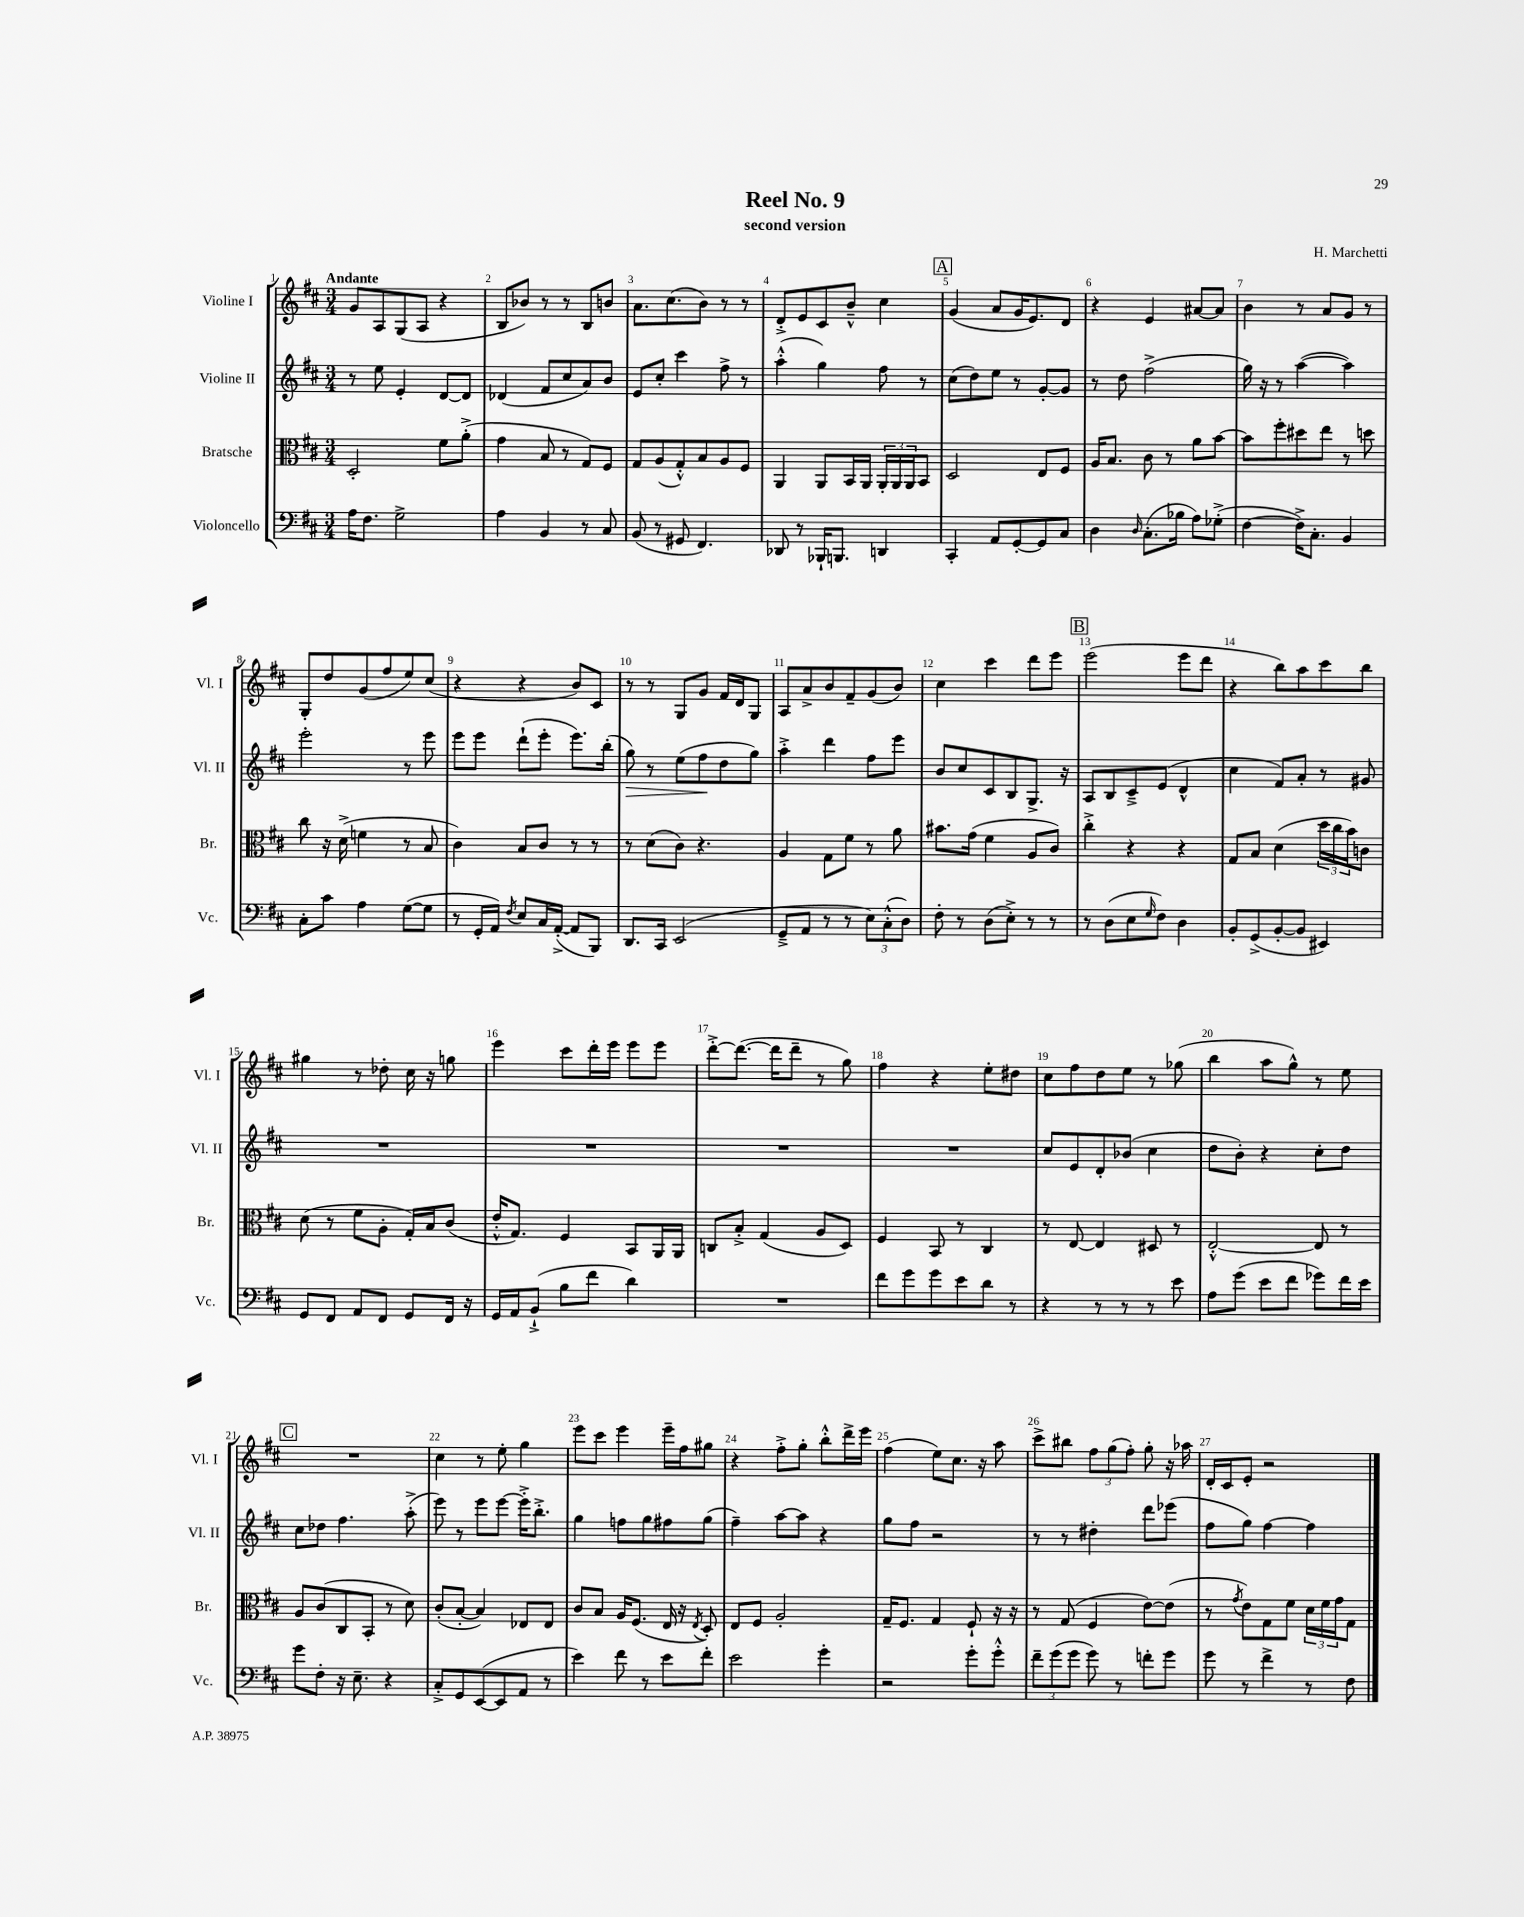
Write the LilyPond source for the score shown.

\header { title = "Reel No. 9" composer = "H. Marchetti" subtitle = "second version" }
<<
\new StaffGroup <<
\new Staff = "s0" \with { instrumentName = "Violine I" shortInstrumentName = "Vl. I" } {
    \clef treble \key d \major \numericTimeSignature \time 3/4 \tempo "Andante"
    g'8 a8 g8( a8 r4 |
    b8 bes'8) r8 r8 b8 b'8 |
    a'8. cis''8.( b'8) r8 r8 |
    d'8-.-> e'8 cis'8 b'8---^ cis''4 |
    \mark \markup { \box "A" } g'4( a'8 g'16 e'8.) d'8 |
    r4 e'4 ais'8~ ais'8 |
    b'4 r8 a'8 g'8 r8 |
    g8-. d''8 g'8( fis''8 e''8) cis''8( |
    r4 r4 b'8) cis'8 |
    r8 r8 g8 g'8 fis'16 d'16 g8 |
    a8 a'8-> b'8 fis'8-- g'8( b'8) |
    cis''4 cis'''4 d'''8 e'''8 |
    \mark \markup { \box "B" } e'''2( e'''8 d'''8 |
    r4 b''8) a''8 cis'''8 b''8 |
    gis''4 r8 des''8-. cis''16 r16 g''8 |
    e'''4 cis'''8 d'''16-. e'''16 e'''8 e'''8 |
    d'''8~-.-> d'''8.~( d'''16 d'''8-- r8 g''8) |
    fis''4 r4 e''8-. dis''8 |
    cis''8 fis''8 d''8 e''8 r8 ges''8( |
    b''4 a''8 g''8-^) r8 e''8 |
    \mark \markup { \box "C" } R2. |
    cis''4 r8 e''8-. g''4 |
    e'''8 cis'''8 e'''4 e'''16-- fis''16 gis''8 |
    r4 fis''8-.-> g''8-. b''8-.-^ d'''16-> e'''16 |
    fis''4( e''8) cis''8. r16 a''8 |
    cis'''8-> bis''8 \tuplet 3/2 { fis''8 g''8( fis''8-.) } g''8-. r16 aes''16 |
    d'16-. cis'16 e'8-. r2 \bar "|." |
}
\new Staff = "s1" \with { instrumentName = "Violine II" shortInstrumentName = "Vl. II" } {
    \clef treble \key d \major \numericTimeSignature \time 3/4
    r8 e''8 e'4-. d'8~ d'8 |
    des'4( fis'8 cis''8 a'8) b'8 |
    e'8 cis''8-. cis'''4 fis''8-> r8 |
    a''4-.-^( g''4) fis''8 r8 |
    \mark \markup { \box "A" } cis''8( d''8) e''8 r8 g'8~-. g'8 |
    r8 d''8 fis''2->( |
    g''16) r16 r8 a''4~( a''4) |
    e'''2-. r8 e'''8 |
    e'''8 e'''8 d'''8-!( e'''8-. e'''8.) b''16-.( |
    g''8\>) r8 e''8( fis''8\! d''8 g''8) |
    a''4-.-> d'''4 fis''8 e'''8 |
    b'8 cis''8 cis'8 b8 g8.-> r16 |
    \mark \markup { \box "B" } a8 b8 cis'8---> e'8( d'4-^ |
    cis''4 fis'8) a'8-. r8 gis'8 |
    R2. |
    R2. |
    R2. |
    R2. |
    cis''8 e'8 d'8-. bes'8( cis''4 |
    d''8 b'8-.) r4 cis''8-. d''8 |
    \mark \markup { \box "C" } cis''8 des''8 fis''4. a''8-.->( |
    e'''8) r8 e'''8 e'''8~ e'''16-.-> b''8.-.-> |
    g''4 f''8 g''8 fis''8 g''8( |
    fis''4--) a''8~ a''8 r4 |
    g''8 fis''8 r2 |
    r8 r8 dis''4-. d'''8 ees'''8( |
    fis''8 g''8) fis''4~ fis''4 \bar "|." |
}
\new Staff = "s2" \with { instrumentName = "Bratsche" shortInstrumentName = "Br." } {
    \clef alto \key d \major \numericTimeSignature \time 3/4
    d2-. fis'8 a'8-.->( |
    g'4 b8 r8 g8) fis8 |
    g8 a8( g8-.-^) b8 a8 fis8 |
    a,4 a,8 b,16 a,16 \tuplet 3/2 { a,16-. a,16 a,16 } b,8 |
    \mark \markup { \box "A" } d2 e8 fis8 |
    a16 b8. cis'8 r8 a'8 b'8~ |
    b'8 fis''8-. dis''8 e''8 r8 d''8 |
    cis''8 r16 d'16->( f'4 r8 b8 |
    cis'4) b8 cis'8 r8 r8 |
    r8 d'8( cis'8) r4. |
    a4 g8 fis'8 r8 a'8 |
    bis'8. g'16( fis'4 a8 cis'8) |
    \mark \markup { \box "B" } cis''4-.-> r4 r4 |
    g8 b8 d'4( \tuplet 3/2 { d''16 cis''16 b'16) } c'8 |
    d'8( r8 fis'8 a8-. g16-.) b16 cis'8( |
    e'16-.-^ g8.) fis4 b,8 a,16 a,16 |
    c8 b8-.-> g4( a8 d8) |
    fis4 b,8 r8 cis4 |
    r8 e8~ e4 dis8 r8 |
    e2~-.-^ e8 r8 |
    \mark \markup { \box "C" } a8 cis'8( cis8 b,8-. r8 d'8) |
    cis'8-.( b8~-. b4) ees8 ees8 |
    cis'8 b8 a16 fis8.( e16 r16 \acciaccatura { e8 } d8-.) |
    e8 fis8 a2-. |
    g16-- fis8. g4 fis8-! r16 r16 |
    r8 g8( fis4 e'8~) e'8( |
    r8 \acciaccatura { g'8 } e'8) g8 fis'8 \tuplet 3/2 { d'16 fis'16 g'16 } g8 \bar "|." |
}
\new Staff = "s3" \with { instrumentName = "Violoncello" shortInstrumentName = "Vc." } {
    \clef bass \key d \major \numericTimeSignature \time 3/4
    a16 fis8. g2-> |
    a4 b,4 r8 cis8 |
    b,8( r8 gis,8 fis,4.) |
    des,8 r8 bes,,16-! b,,8. d,4 |
    \mark \markup { \box "A" } cis,4-. a,8 g,8~-. g,8 cis8 |
    d4 \grace { d16 } cis8.-.( bes16 a8) ges8-.->( |
    fis4~ fis16->) cis8.-. b,4 |
    cis8-. cis'8 a4 g8~( g8 |
    r8 g,16-. a,16) \acciaccatura { fis8 } e8 cis16 a,16~-.->( a,8 b,,8) |
    d,8. cis,16 e,2( |
    g,8---> a,8 r8 r8 \tuplet 3/2 { e8) cis8-.-^( d8) } |
    fis8-. r8 d8( e8-.->) r8 r8 |
    \mark \markup { \box "B" } r8 d8( e8 \grace { g16 } fis8) d4 |
    b,8-. g,8->( b,8~-. b,8 eis,4) |
    g,8 fis,8 a,8 fis,8 g,8 fis,16 r16 |
    g,16 a,16 b,8-!->( b8 fis'8 d'4) |
    R2. |
    fis'8 g'8 g'8 e'8 d'8 r8 |
    r4 r8 r8 r8 e'8 |
    a8 g'8( e'8 fis'8 ges'8) fis'16 e'16 |
    \mark \markup { \box "C" } g'8 fis8-. r16 e8.-- r4 |
    cis8-.-> g,8 e,8~( e,8 a,8 r8 |
    e'4) fis'8 r8 e'8 fis'8-. |
    e'2 g'4-. |
    r2 g'8-. g'8-.-^ |
    \tuplet 3/2 { fis'8-- g'8( g'8 } g'8) r8 f'8-. g'8 |
    g'8 r8 fis'4-> r8 fis8 \bar "|." |
}
>>
>>
\layout { \context { \Score \override BarNumber.break-visibility = ##(#f #t #t) barNumberVisibility = #all-bar-numbers-visible } }
